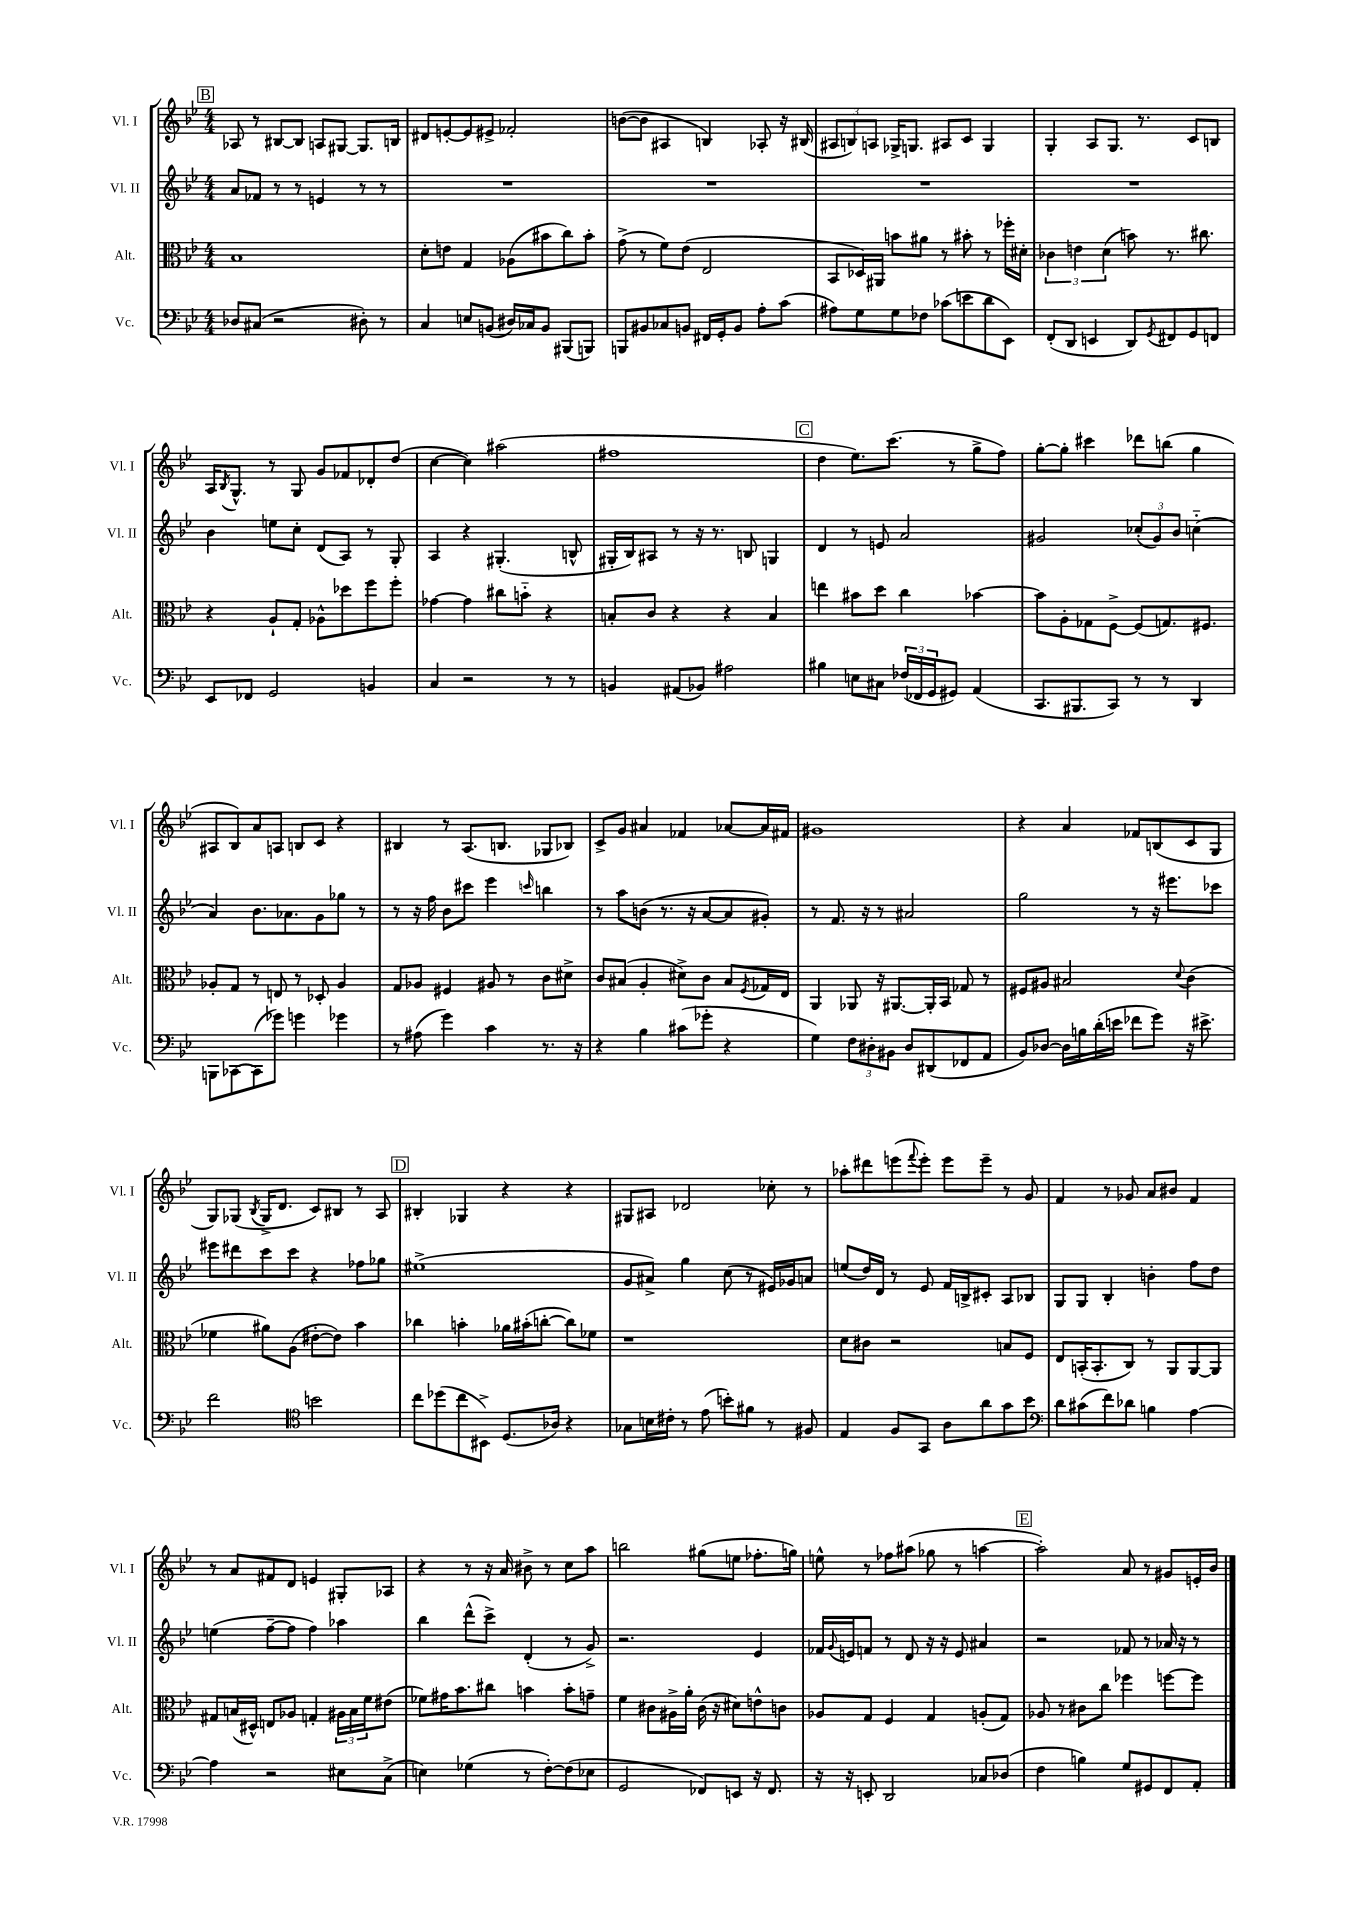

**kern	**kern	**kern	**kern
*staff4	*staff3	*staff2	*staff1
*clefF4	*clefC3	*clefG2	*clefG2
*k[b-e-]	*k[b-e-]	*k[b-e-]	*k[b-e-]
*M4/4	*M4/4	*M4/4	*M4/4
8D-/L	1B-	8a/L	8A-/
(8C#/J	.	8f-/J	8r
2r	.	8r	[8B#/L
.	.	8r	8B#/]J
.	.	4e/	8A/L
.	.	.	[8G#/J
8D#'\)	.	8r	8.G#/]L
8r	.	8r	.
.	.	.	16B/Jk
=	=	=	=
4C/	8d'\L	1r	8d#/L
.	8e\J	.	[8e'/
8E/L	4G/	.	8e/]
(8BB/J	.	.	8e#^/J
16D#/LL)	(8A-\L	.	2f-'/
16C-/J	.	.	.
8BB/J	8b#\	.	.
(8BBB#/L	8cc\)	.	.
8BBB/J)	8b#'\J	.	.
=	=	=	=
8BBB/L	(8g^\	1r	([8b\L
8BB#/	8r	.	8b\]J
8C-/	8f\L)	.	4A#/
8BB/J	(8e-\J	.	.
16FF#/LL	2E-/	.	4B/)
16GG'/J	.	.	.
8BB/J	.	.	.
8A'\L	.	.	8A-'/
(8c\J	.	.	16r
.	.	.	(16B#/
=	=	=	=
8A#\L)	8BB-/L	1r	12A#/L
.	.	.	12B/)
8G\	16D-/L)	.	.
.	.	.	12A/J
.	16AA#/JJ	.	.
8G\	8b\L	.	16G-^/LK
.	.	.	8.G/J
8F-\J	8a#\J	.	.
(8c-\L	8r	.	8A#/L
8e\	8b#'\	.	8c/J
8d\	8r	.	4G/
8EE-\J)	16ff-'\LL	.	.
.	16d#'\JJ	.	.
=	=	=	=
(8FF'/L	6c-\	1r	4G'/
8DD/J	.	.	.
.	6e\	.	.
4EE/	.	.	8A/L
.	(6d\	.	.
.	.	.	8.G/J
8DD/L)	8b\)	.	.
.	.	.	8.r
8qGG/	.	.	.
8FF#/	8.r	.	.
8GG/	.	.	8c/L
.	8.cc#\	.	.
8FF/J	.	.	8B/J
=	=	=	=
8EE-/L	4r	4b-\	16A/LK
.	.	.	8qB-/
.	.	.	8.G^^/J
8FF-/J	.	.	.
2GG/	8A`/L	8ee\L	8r
.	8G'/J	8cc'\J	8G/
.	8A-^^\L	(8d/L	8g/L
.	8dd-\	8A/J)	8f-/
4BB/	8ff\	8r	8d-'/
.	8ff'\J	8G'/	(8dd/J
=	=	=	=
4C/	[4g-\	4A/	[4cc\
2r	4g-\]	4r	4cc\])
.	8cc#\L	(4.G#'/	(2aa#\
.	8b'~\J	.	.
8r	4r	.	.
8r	.	8B^^/	.
=	=	=	=
4BB/	8B'/L	16G#'/LL	1ff#
.	.	16B-/J)	.
.	8c/J	8A#/J	.
(8AA#/L	4r	8r	.
8BB-/J)	.	16r	.
.	.	8.r	.
2A#\	4r	.	.
.	.	8B/	.
.	4B/	4G/	.
=	=	=	=
4B#\	4ee\	4d/	4dd\
8E\L	8b#\L	8r	8.ee-\L)
8C#\J	8dd\J	8e/	.
.	.	.	(8.ccc\J
(24F-/LL	4cc\	2a/	.
24FF-/	.	.	.
24GG/J	.	.	.
8GG#/J)	.	.	8r
(4AA/	[4b-\	.	8gg^\L
.	.	.	8ff\J)
=	=	=	=
8.CC/L	8b-\]L	2g#/	[8gg'\L
.	8A'\	.	8gg'\]J
8.BBB#/	.	.	.
.	8G-\	.	4ccc#\
8CC/J)	[8F^\J	.	.
8r	(8F/]L	(12cc-'/L	8ddd-\L
.	.	12g#/)	.
8r	8.G/)	.	(8bb\J
.	.	12b-/J	.
4DD/	.	(4cc'~\	4gg\
.	8.F#/J	.	.
=	=	=	=
8BBB\L	8A-'/L	4a/)	8A#/L
[8CC-\	8G/J	.	8B-/)
(8CC-\]	8r	8.b-\L	8a/
8g-\J)	8E/	.	8A/J
.	.	8.a-\	.
4g\	8r	.	8B/L
.	8D-'/	8g\	8c/J
4g-\	4A-/	8gg-\J	4r
.	.	8r	.
=	=	=	=
8r	8G/L	8r	4B#/
(8A#\	8A-/J	16r	.
.	.	16ff\	.
4g\)	4F#/	8b-\L	8r
.	.	8ccc#\J	(8.A/L
4c\	8A#/	4eee-\	.
.	.	.	8.B/J
.	8r	.	.
.	.	16qqccc/	.
8.r	8c\L	4bb\	8G-/L
.	8d#^\J	.	8B-/J)
16r	.	.	.
=	=	=	=
4r	8c/L	8r	8c^/L
.	(8B#/J	8aa\L	8g/J
4B-\	4A'/	(8b\J	4a#/
.	.	8.r	.
(8c#\L	8d#^\L)	.	4f-/
.	.	16r	.
8g-'\J	8c\J	[8a/L	.
4r	8B#/L	8a/]	[8a-/L
.	8qF/	.	.
.	16G-/L	8g#'/J)	16a-/]L
.	16E-/JJ	.	16f#/JJ
=	=	=	=
4G\)	4AA/	8r	1g#
.	.	8.f/	.
12F\L	8AA-/	.	.
.	.	16r	.
12D#'\	.	.	.
.	16r	8r	.
12BB#\J	.	.	.
.	[8.AA#/L	.	.
8D#/L	.	2a#/	.
(8DD#/	16AA#'/]L	.	.
.	16BB-/JJ	.	.
8FF-/	8G-/	.	.
8AA/J	8r	.	.
=	=	=	=
8BB-/L)	8F#/L	2gg\	4r
[8D-/J	8A#/J	.	.
16D-\]LL	2B#/	.	4a/
16B\	.	.	.
(16d'\	.	.	.
16e\JJ	.	.	.
8f-\L	.	8r	8f-/L
8g\J)	.	16r	(8B/
.	.	8.eee#\L	.
.	8qqd/	.	.
16r	(4c\	.	8c/
8.e#^\	.	.	.
.	.	8ccc-\J	8G/J
=	=	=	=
2f\	4f-\	8eee#\L	8G/L)
.	.	8ddd#\	(8G-/J
.	.	.	8qB-/
.	8a#\L)	8ccc\	16G-^/LK
.	.	.	8.d/J
.	(8A\J	8ccc\J	.
*clefC4	*	*	*
2b\	[8e#'\L	4r	8c/L)
.	8e#\]J)	.	8B#/J
.	4b-\	8ff-\L	8r
.	.	8gg-\J	8A/
=	=	=	=
8cc\L	4cc-\	(1ee#^	4B#'/
(8dd-\	.	.	.
8cc\	4b'\	.	4G-/
8BB#^\J)	.	.	.
(8.D/L	16a-\LL	.	4r
.	(16b#'\J	.	.
.	[8cc'\J	.	.
16A-/Jk)	.	.	.
4r	8cc\]L)	.	4r
.	8f-\J	.	.
=	=	=	=
8G-\L	1r	8g/L	8G#/L
16B\L	.	8a#^/J)	8A#/J
16c#'\JJ	.	.	.
8r	.	4gg\	2d-/
(8e-\	.	.	.
8b'\L)	.	(8cc\	.
8f#\J	.	8r	.
8r	.	16e#/LL)	8cc-'\
.	.	16g-/J	.
8F#/	.	8a/J	8r
=	=	=	=
4E-/	8d\L	(8ee/L	8aa-'\L
.	8c#\J	16dd/L)	8ddd#\
.	.	16d/JJ	.
8F/L	2r	8r	(8eee\
.	.	.	8qqfff/
8GG/J	.	8e-/	8eee'\J)
8A\L	.	16f/LL	8eee\L
.	.	16B^/J	.
8a\	.	8c#'/J	8eee~\J
8g\	8B/L	8A/L	8r
8b-\J	8F/J	8B-/J	8g/
=	=	=	=
*clefF4	*	*	*
8d\L	8E-/L	8G/L	4f/
(8c#\	(16BB'/K	8G/J	.
.	8.BB'/	.	.
8f\)	.	4B-'/	8r
8d-\J	8C/J)	.	8g-/
4B\	8r	4b'\	8a/L
.	8AA/L	.	8b#/J
[4A\	[8AA/	8ff\L	4f/
.	8AA/]J	8dd\J	.
=	=	=	=
4A\]	8G#/L	(4ee\	8r
.	(16B/L	.	8a/L
.	16D#^^/JJ)	.	.
2r	8E/L	[8ff~\L	8f#/
.	8A-/J	8ff\]J	8d/J
.	4G'/	4ff\)	4e/
8E#\L	24A#\LL	4aa-\	8G#'/L
.	24B\	.	.
.	24f\J	.	.
(8C^\J	(8e#\J	.	8A-/J
=	=	=	=
4E\)	8f-\L)	4bb-\	4r
.	16g#\K	.	.
.	8.b-\	.	.
(4G-\	.	(8ddd^^\L	8r
.	8cc#\J	8ccc^\J)	16r
.	.	.	16a/
8r	4b\	(4d'/	8b#^\
[8F'\L)	.	.	8r
(8F\]	8b'\L	8r	8cc\L
8E-\J	8g~\J	8g^/)	8aa\J
=	=	=	=
2GG/	4f\	2.r	2bb\
.	8c#\L	.	.
.	16A#^\L	.	.
.	16a'\JJ	.	.
8FF-/L)	(16c#\	.	(8gg#\L
.	16r	.	.
8EE/J	8d#\L)	.	8ee\J
16r	8e^^\	4e-/	8.ff-'\L
8.FF-/	.	.	.
.	8c\J	.	.
.	.	.	16gg\Jk)
=	=	=	=
16r	8A-/L	16f-/LL	8ee^^\
.	.	8qqg/	.
16r	.	16e/J	.
8EE'/	8G/J	8f/J	8r
2DD/	4F/	8r	8ff-\L
.	.	8d/	(8aa#\J
.	4G/	16r	8gg-\
.	.	16r	.
.	.	8e/	8r
8C-/L	(8A'/L	4a#/	[4aa\
(8D-/J	8G/J)	.	.
=	=	=	=
4F\	8A-/	2r	2aa'\])
.	8r	.	.
4B\)	8c#\L	.	.
.	8cc\J	.	.
8G/L	4ff-\	8f-/	8a/
8GG#/	.	8r	8r
8FF/	[8ff\L	16a-/	8g#/L
.	.	16r	.
8AA'/J	8ff\]J	8r	16e'/L
.	.	.	16b-/JJ
==	==	==	==
*-	*-	*-	*-
